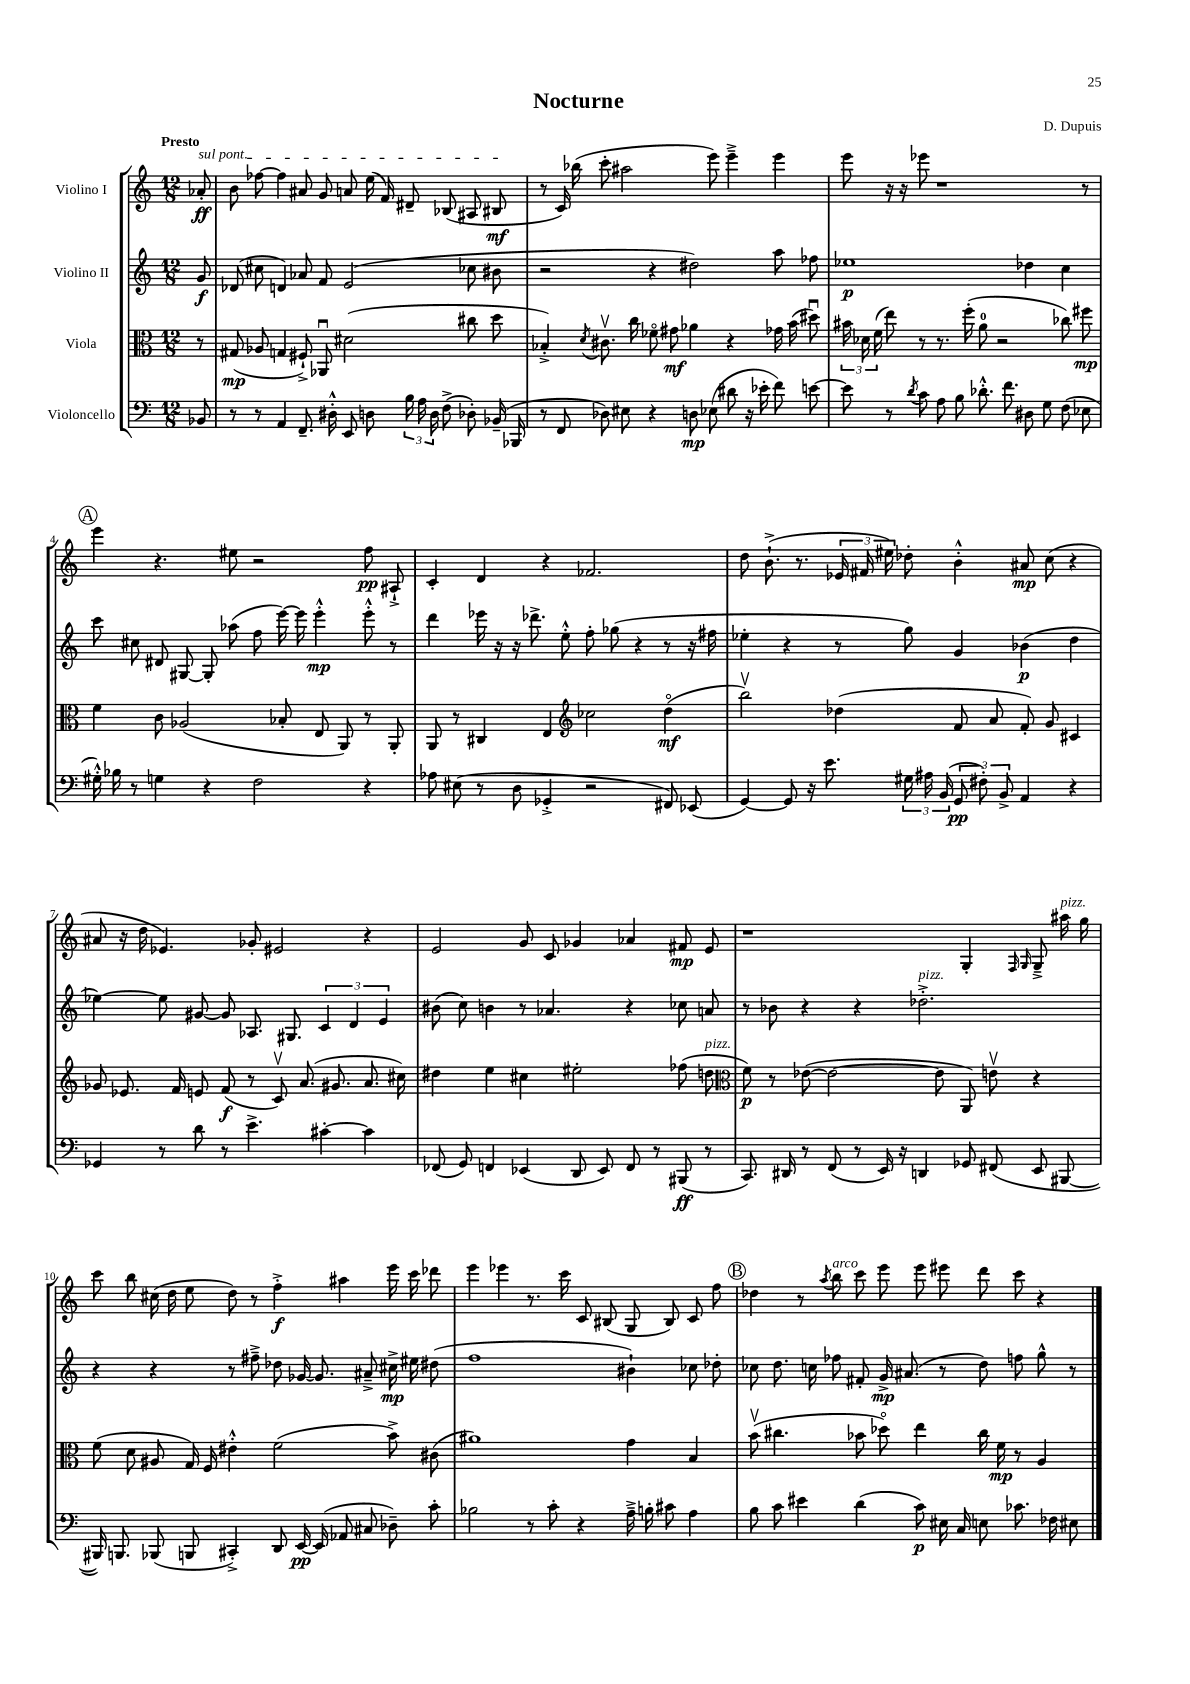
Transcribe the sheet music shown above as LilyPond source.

\header { title = "Nocturne" composer = "D. Dupuis" }
<<
\new StaffGroup <<
\new Staff = "s0" \with { instrumentName = "Violino I" } {
    \clef treble \key c \major \numericTimeSignature \time 12/8 \partial 8 \tempo "Presto"
    \autoBeamOff \once \override TextSpanner.bound-details.left.text = \markup { \italic "sul pont." } aes'8-.\ff\startTextSpan |
    b'8 fes''8~ fes''4 ais'8 g'8 a'8 e''16( f'16) dis'8-- bes8( ais8 bis8\mf\stopTextSpan |
    r8 c'16) bes''16( c'''8-. ais''2 e'''8) e'''4---> e'''4 |
    e'''8 r16 r16 ees'''8 r1 r8 |
    \mark \markup { \circle "A" } e'''4 r4. eis''8 r2 f''8\pp ais8-!-> |
    c'4-. d'4 r4 fes'2. |
    d''8 b'8.-!->( r8. \tuplet 3/2 { ees'16 fis'16 eis''16) } des''8-. b'4-.-^ ais'8\mp c''8( r4 |
    ais'8 r16 d''16 ees'4.) ges'8-. eis'2 r4 |
    e'2 g'8 c'8 ges'4 aes'4 fis'8\mp e'8 |
    r1 g4-. \grace { f16 g16 } g8---> ais''16^\markup { \italic "pizz." } g''16 |
    c'''8 b''8 cis''16( d''16 e''8 d''8) r8 f''4-.->\f ais''4 e'''16 c'''16 des'''8 |
    e'''4 ees'''4 r8. c'''16 c'8 bis8( g8 bis8) c'8 f''8 |
    \mark \markup { \circle "B" } des''4 r8 \acciaccatura { a''8 } b''8^\markup { \italic "arco" } c'''8 e'''8 e'''8 eis'''8 d'''8 c'''8 r4 \bar "|." |
}
\new Staff = "s1" \with { instrumentName = "Violino II" } {
    \clef treble \key c \major \numericTimeSignature \time 12/8 \partial 8
    \autoBeamOff g'8\f |
    des'8( cis''8 d'4) aes'8 f'8 e'2( ces''8 bis'8 |
    r2 r4 dis''2) a''8 fes''8 |
    ees''1\p des''4 c''4 |
    \mark \markup { \circle "A" } c'''8 cis''8 dis'8 gis8~ gis8-. aes''8( f''8 e'''16~) e'''16 e'''4-.-^\mp e'''8-.-^ r8 |
    d'''4 ees'''16 r16 r16 des'''8.-> e''8-.-^ f''8-. ges''8( r4 r8 r16 fis''16 |
    ees''4-. r4 r8 g''8) g'4 bes'4\p( d''4 |
    ees''4~) ees''8 gis'8~ gis'8 aes8. gis8. \tuplet 3/2 { c'4 d'4 e'4 } |
    bis'8( c''8) b'4 r8 aes'4. r4 ces''8 a'8 |
    r8 bes'8 r4 r4 des''2.-.->^\markup { \italic "pizz." } |
    r4 r4 r8 fis''8---> des''8 ges'16~ ges'8. ais'8---> cis''16->\mp eis''16 dis''8( |
    f''1 bis'4-!) ces''8 des''8-. |
    \mark \markup { \circle "B" } ces''8 d''8. c''16 fes''8 fis'8-. g'16->\mp ais'8.( r8 d''8) f''8 g''8-^ r8 \bar "|." |
}
\new Staff = "s2" \with { instrumentName = "Viola" } {
    \clef alto \key c \major \numericTimeSignature \time 12/8 \partial 8
    \autoBeamOff r8 |
    gis8\mp( aes8 g4 fis8-!->) aes,8\downbow dis'2( cis''8 d''8 |
    bes4-.->) \acciaccatura { d'8 } cis'8.\upbow c''16 fes'8\flageolet gis'8\mf aes'4 r4 ges'16 b'16( dis''8\downbow) |
    \tuplet 3/2 { bis'16 des'16 f'16( } e''8) r8 r8. f''16-.( a'8-0 r2 ces''8) fis''8\mp |
    \mark \markup { \circle "A" } f'4 c'8 aes2( bes8-. e8 a,8) r8 a,8-. |
    a,8 r8 cis4 e4 \clef treble ces''2 d''4\flageolet\mf( |
    b''2\upbow) des''4( f'8 a'8 f'8-.) g'8 cis'4 |
    ges'8 ees'8. f'16 e'8 f'8\f( r8 c'8\upbow) a'8.( gis'8. a'8. cis''16) |
    dis''4 e''4 cis''4 eis''2-. fes''8( d''8^\markup { \italic "pizz." } |
    \clef alto f'8\p) r8 ees'8~( ees'2~ ees'8 a,8) e'8\upbow r4 |
    f'8( d'8 ais8 g16) f16 eis'4-.-^ f'2( b'8->) cis'8( |
    ais'1) g'4 b4 |
    \mark \markup { \circle "B" } b'8\upbow( cis''4. bes'8 des''8\flageolet) e''4 cis''16 f'16\mp r8 a4 \bar "|." |
}
\new Staff = "s3" \with { instrumentName = "Violoncello" } {
    \clef bass \key c \major \numericTimeSignature \time 12/8 \partial 8
    \autoBeamOff bes,8 |
    r8 r8 a,4 f,8.-- dis16-.-^ e,8 d8 \tuplet 3/2 { b16 a16 d16 } f8->( des8-.) bes,16--( bes,,16 |
    r8 f,8 des8) eis8 r4 d8\mp ees8( dis'8 r16 ees'16-. f'8) e'8~ |
    e'8 r8 \acciaccatura { d'8 } c'8 a8 b8 des'8.-.-^ f'8. dis8 g8 f8( ees8 |
    \mark \markup { \circle "A" } gis16-.-^) bes16 r8 g4 r4 f2 r4 |
    aes8 eis8( r8 d8 ges,4-.-> r2 fis,8) ees,8( |
    g,4~) g,8 r16 e'8. \tuplet 3/2 { gis16 ais16 b,16( } \tuplet 3/2 { g,8\pp fis8-.) b,8-> } a,4 r4 |
    ges,4 r8 d'8 r8 e'4.-> cis'4~-. cis'4 |
    fes,8( g,8) f,4 ees,4( d,8 ees,8) f,8 r8 bis,,8\ff( r8 |
    c,8.) dis,16 r8 f,8( r8 e,16) r16 d,4 ges,8 fis,8( e,8 bis,,8~ |
    bis,,16) b,,8. bes,,8( b,,8 cis,4-.->) d,8 e,16~\pp e,16( aes,8 cis8 des8--) c'8-. |
    bes2 r8 c'8-. r4 a16---> b16-. cis'8 a4 |
    \mark \markup { \circle "B" } b8 c'8 eis'4 d'4( c'8\p) eis16 c16 e8 ces'8. fes16 eis8 \bar "|." |
}
>>
>>
